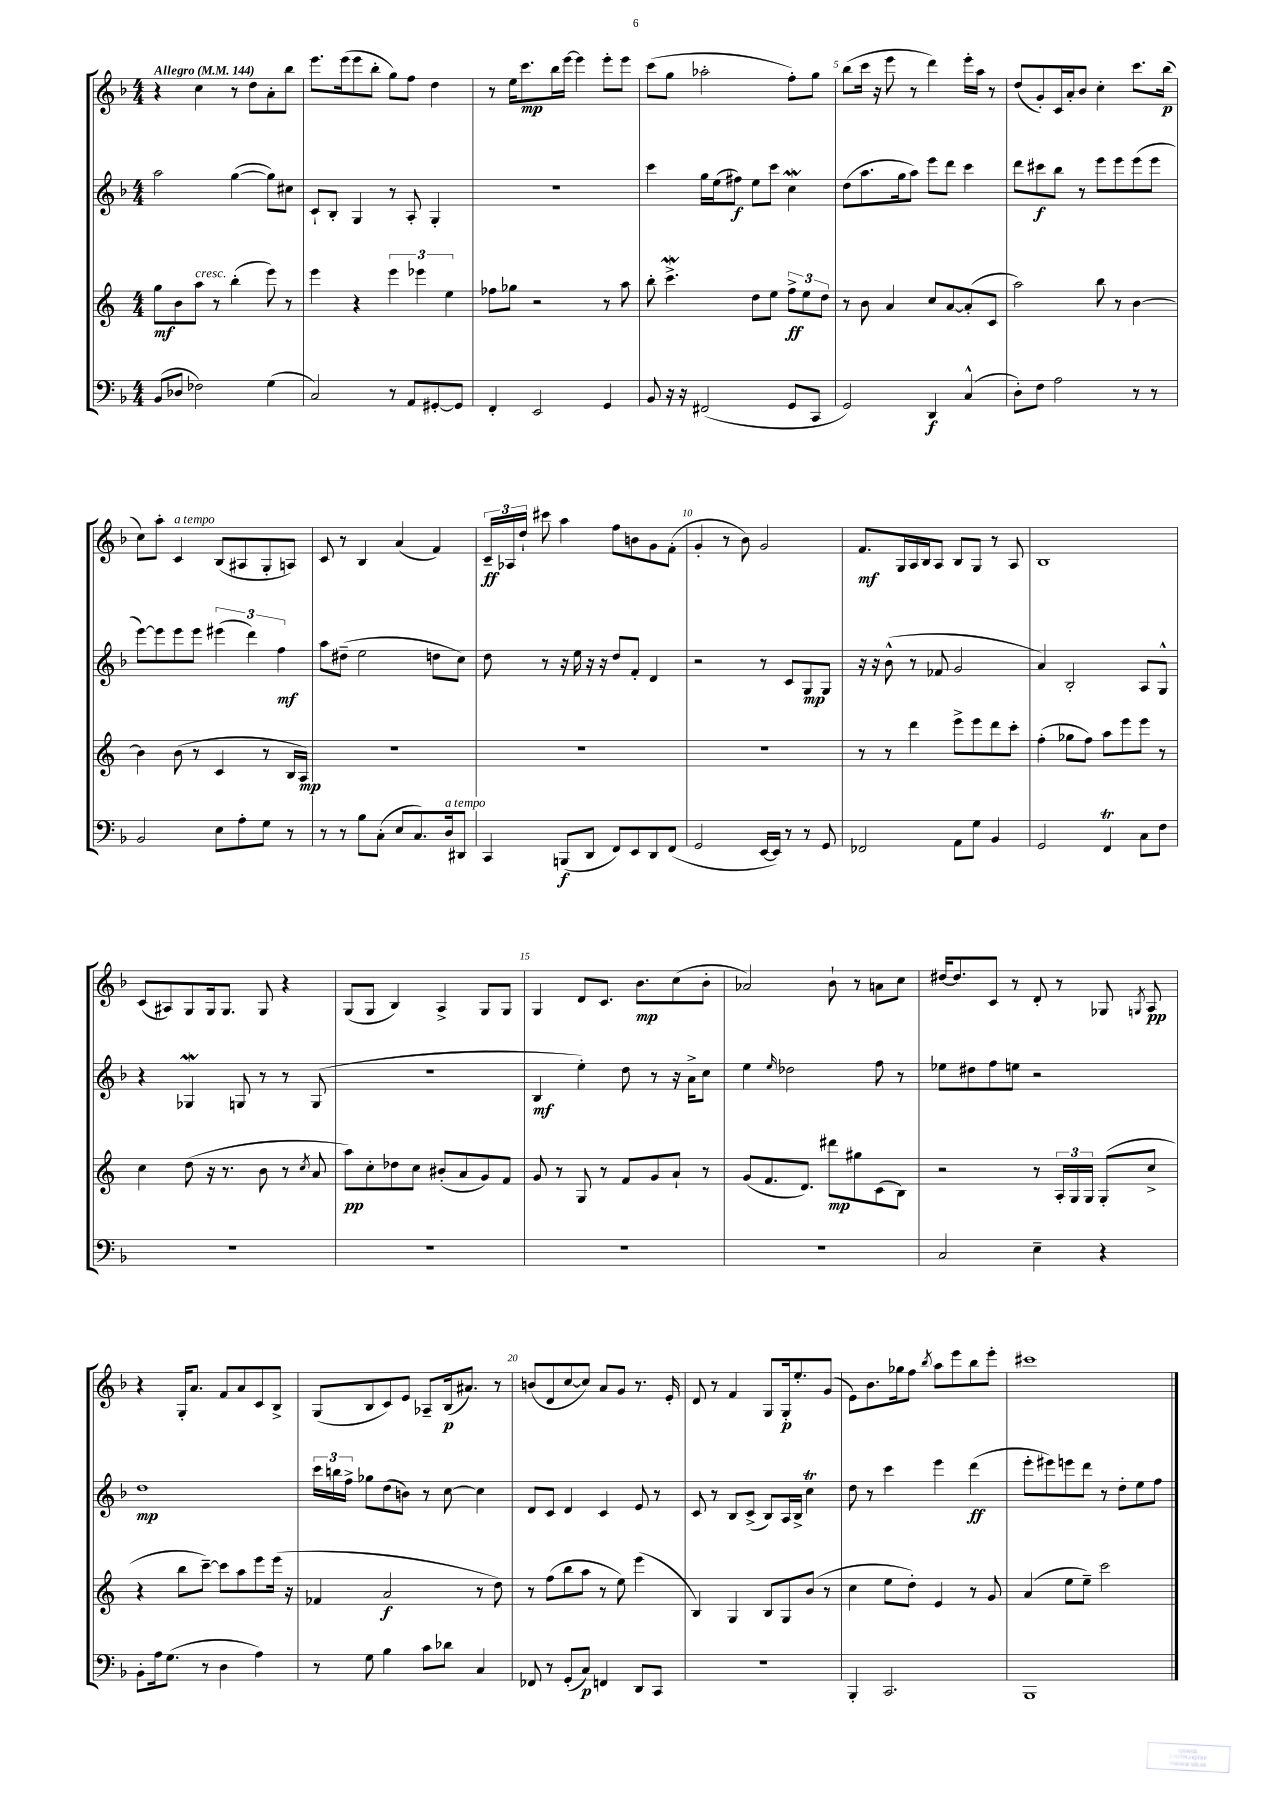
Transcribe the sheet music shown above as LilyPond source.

<<
\new StaffGroup <<
\new Staff = "s0" {
    \clef treble \key f \major \numericTimeSignature \time 4/4 \tempo "Allegro" 4 = 144
    \autoBeamOff r4 c''4 r8 d''8[ a'8-. bes''8] |
    e'''8.[ e'''16( e'''8 bes''8]-. g''8[) f''8] d''4 |
    r8 e''16[ c'''8.\mp bes''16 e'''16]~ e'''4 e'''8[-. e'''8] |
    c'''8[( g''8] aes''2-. f''8[-.) g''8] |
    bes''8[( c'''16] r16 e'''8 r8 d'''4) e'''16[-. a''16] r8 |
    d''8[( g'8-.) c'16 a'16-. bes'8] c''4-. c'''8.[ bes''16]\p( |
    c''8[) a''8]-. c'4^\markup { \italic "a tempo" } bes8[( ais8 g8-. a8]) |
    c'8 r8 bes4 a'4( f'4) |
    \tuplet 3/2 { c'16[--\ff aes16 d''16]-! } cis'''8 a''4 f''8[ b'8 g'8 f'8]-.( |
    g'4-. r8 bes'8) g'2 |
    f'8.[\mf g16 a16 bes16 a8] bes8[ g8] r8 a8 |
    bes1 |
    c'8[( ais8) g8 g16 g8.] g8 r4 |
    g8[( g8] bes4) a4-> g8[ g8] |
    g4 d'8[ c'8.] bes'8.[\mp c''8( bes'8]-. |
    aes'2) bes'8-! r8 a'8[ c''8] |
    dis''16[~ dis''8. c'8] r8 d'8-. r8 ges8 \acciaccatura { g8 } a8\pp |
    r4 g16[-. a'8.] f'8[ a'8 c'8 bes8]-> |
    g8[( bes8 c'8) e'8] aes8[-- bes16\p( ais'8.]) r8 |
    b'8[( d'8 c''8~ c''8]) a'8[ g'8] r8. e'16-. |
    d'8 r8 f'4 g8[ g16-.\p e''8.-. g'8]( |
    e'8[) bes'8. ges''16 f''8] \acciaccatura { bes''8 } a''8[ e'''8 bes''8 e'''8]-. |
    cis'''1 \bar "|." |
}
\new Staff = "s1" {
    \clef treble \key f \major \numericTimeSignature \time 4/4
    \autoBeamOff a''2 g''4~( g''8[) cis''8] |
    c'8[-! bes8]-. g4 r8 a8-. g4-. |
    R1 |
    c'''4 g''16[ e''16( fis''8]\f) e''8[ c'''8] c''4\mordent |
    d''8[( a''8. g''16 a''8]) e'''8[ d'''8] c'''4 |
    d'''8[ cis'''8\f bes''8] r8 e'''8[ e'''8 e'''8( e'''8] |
    e'''8[~) e'''8 e'''8 e'''8] \tuplet 3/2 { eis'''4( d'''4) f''4\mf } |
    a''8[ dis''8]--( e''2 d''8[ c''8]) |
    d''8 r8 r16 e''16 r16 r16 d''8[ f'8]-. d'4 |
    r2 r8 c'8[ g8\mp g8] |
    r16 r16 bes'8-^( r8 fes'8 g'2 |
    a'4) bes2-. a8[ g8]-^ |
    r4 ges4\mordent g8 r8 r8 g8( |
    R1 |
    bes4\mf e''4-.) d''8 r8 r16 a'16[-> c''8] |
    e''4 \grace { e''16 } des''2 f''8 r8 |
    ees''8[ dis''8 f''8 e''8] r2 |
    d''1\mp |
    \tuplet 3/2 { c'''16[ b''16 f''16]-> } ges''8[ d''8( b'8]) r8 c''8~ c''4 |
    d'8[ c'8] d'4 c'4 e'8 r8 |
    c'8 r8 bes8[ c'8]->( bes8[) a16 bes16]-> c''4\trill |
    d''8 r8 c'''4 e'''4 d'''4\ff( |
    e'''8[-. eis'''8) e'''8 d'''8] r8 d''8[-. e''8 f''8] \bar "|." |
}
\new Staff = "s2" {
    \clef treble \key c \major \numericTimeSignature \time 4/4
    \autoBeamOff g''8[\mf b'8 a''8]^\markup { \italic "cresc." } r8 b''4-.( e'''8) r8 |
    e'''4 r4 \tuplet 3/2 { e'''4 ees'''4 e''4 } |
    fes''8[ ges''8] r2 r8 a''8 |
    b''8-. c'''4.->\mordent d''8[ e''8] \tuplet 3/2 { f''8[->\ff e''8 d''8] } |
    r8 b'8 a'4 c''8[ a'8~ a'8-.( c'8] |
    a''2) b''8 r8 b'4~ |
    b'4 b'8( r8 c'4 r8 b16[ a16]\mp) |
    R1 |
    R1 |
    R1 |
    r8 r8 d'''4 e'''8[-> e'''8 d'''8 c'''8]-. |
    f''4-.( ges''8[ f''8]) a''8[ e'''8 e'''8] r8 |
    c''4 d''8( r16 r8. b'8 r8 \acciaccatura { c''8 } a'8 |
    a''8[\pp) c''8-. des''8 c''8] bis'8[-.( a'8 g'8) f'8] |
    g'8 r8 g8 r8 f'8[ g'8 a'8]-! r8 |
    g'8[( f'8. d'8.]) dis'''8[\mp gis''8 c'8( b8]) |
    r2 r8 \tuplet 3/2 { a16[-. g16 g16] } g8[-.( c''8]-> |
    r4 b''8[ c'''8]~--) c'''8[ a''8 e'''8 e'''16]( r16 |
    fes'4 a'2\f r8 d''8) |
    r8 f''8[( b''8 a''8] r8 e''8) e'''4( |
    b4) g4 b8[ g8 b'8]( r8 |
    c''4 e''8[ d''8]-.) e'4 r8 g'8 |
    a'4( e''8[ e''8]--) c'''2 \bar "|." |
}
\new Staff = "s3" {
    \clef bass \key f \major \numericTimeSignature \time 4/4
    \autoBeamOff bes,8[( des8] fes2) g4( |
    c2) r8 a,8[ gis,8~-. gis,8] |
    f,4-. e,2 g,4 |
    bes,8 r16 r16 fis,2( g,8[ c,8] |
    g,2) d,4\f c4-^( |
    d8[-.) f8] a2 r8 r8 |
    bes,2 e8[ a8-. g8] r8 |
    r8 r8 bes8[ c8]-.( e8[ c8.) d16^\markup { \italic "a tempo" } dis,8] |
    c,4 b,,8[\f( d,8] f,8[) e,8 d,8 f,8]( |
    g,2 e,16[~ e,16]) r8 r8 g,8 |
    fes,2 a,8[ g8] bes,4 |
    g,2 f,4\trill c8[ f8] |
    R1 |
    R1 |
    R1 |
    R1 |
    c2 e4-- r4 |
    bes,8[-. a16 g8.]( r8 d4 a4) |
    r8 g8 bes4 c'8[ des'8] c4 |
    fes,8 r8 g,8[-.( c8]\p) f,4 d,8[ c,8] |
    R1 |
    bes,,4-. c,2. |
    bes,,1 \bar "|." |
}
>>
>>
\layout { \context { \Score \override BarNumber.break-visibility = ##(#f #t #t) barNumberVisibility = #(every-nth-bar-number-visible 5) } }
